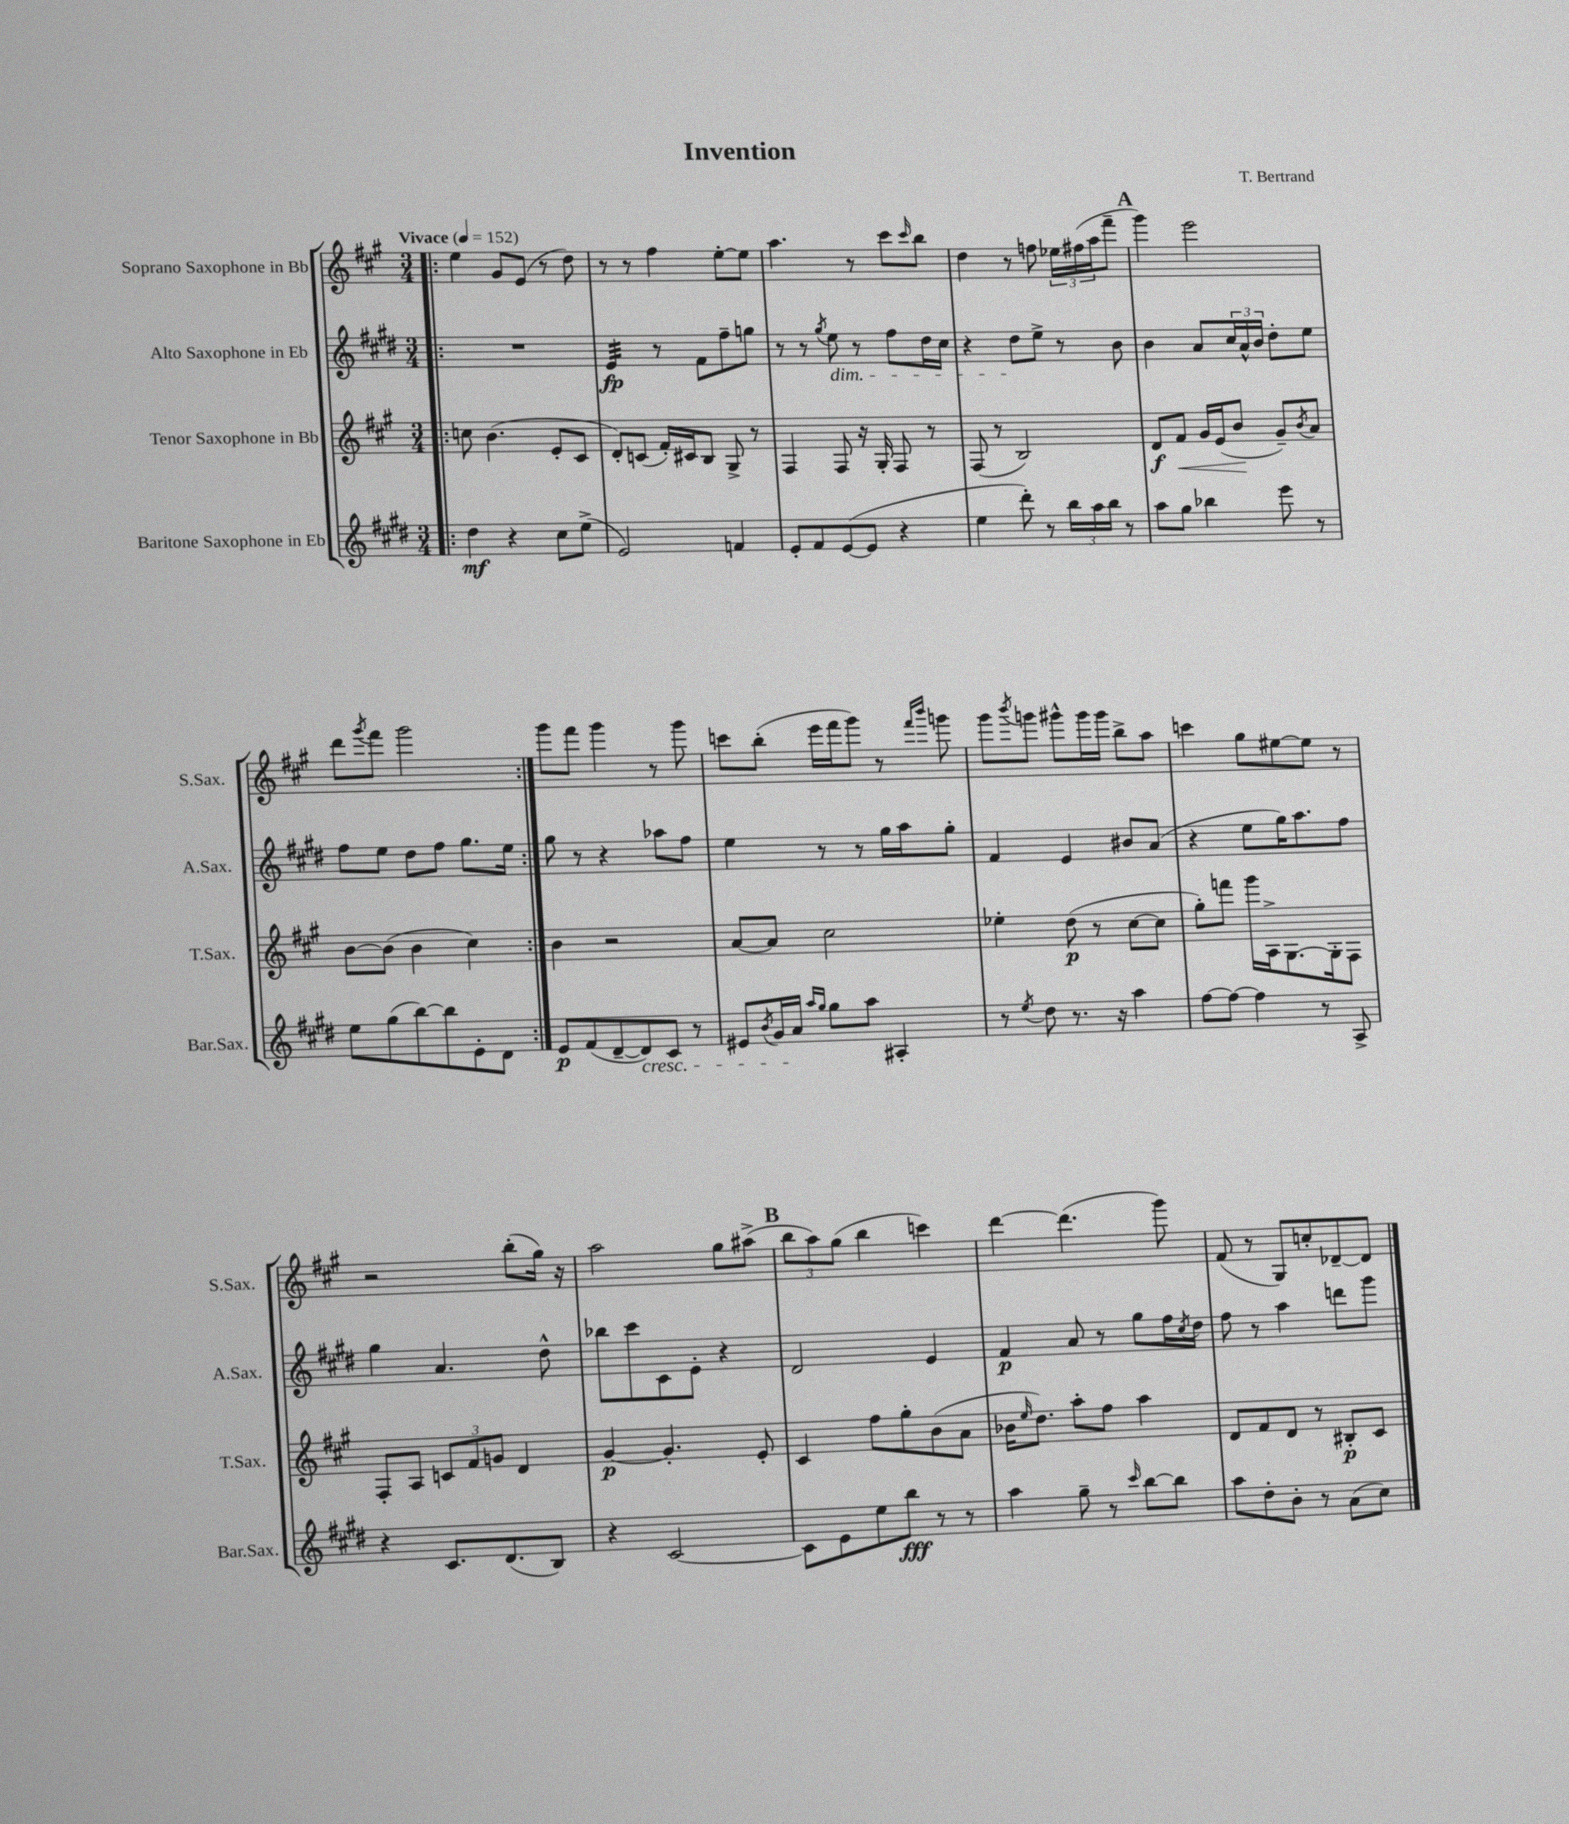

**kern	**kern	**kern	**kern
*staff4	*staff3	*staff2	*staff1
*clefG2	*clefG2	*clefG2	*clefG2
*k[f#c#g#d#]	*k[f#c#g#]	*k[f#c#g#d#]	*k[f#c#g#]
*M3/4	*M3/4	*M3/4	*M3/4
*MM152	*MM152	*MM152	*MM152
=!|:	=!|:	=!|:	=!|:
4dd#	8cc	2.r	4ee
.	(4.b	.	.
4r	.	.	8g#
.	.	.	(8e
8cc#	8e'	.	8r
(8ee^	8c#	.	8dd)
=	=	=	=
2e)	8d')	4e	8r
.	(8c	.	8r
.	16f#')	8r	4ff#
.	16c#	.	.
.	8B	8f#	.
4f	8G#^	8ff#~	[8ee'
.	8r	8gg	8ee]
=	=	=	=
8e'	4F#	8r	4.aa
8f#	.	8r	.
.	.	8qgg#	.
([8e	8F#	8ee	.
8e]	16r	8r	8r
.	16G#'	.	.
4r	8F#	8ff#	8ccc#
.	.	.	16qqccc#
.	8r	16dd#	8bb
.	.	16cc#	.
=	=	=	=
4ee	(8F#	4r	4dd
.	8r	.	.
8ddd#')	2B)	8dd#	8r
8r	.	8ee^	8ff
24bb	.	8r	24ee-
24aa	.	.	(24ff#
24bb	.	.	24aa
8r	.	8b	8fff#~
=	=	=	=
8aa	8d	4b	4ggg#)
8gg#	8f#	.	.
4bb-	16g#	8a	2eee
.	(16e	.	.
.	8b	24cc#	.
.	.	24a^^	.
.	.	24b	.
8eee	8g#~)	8dd#'	.
.	8qb	.	.
8r	8a	8ee	.
=	=	=	=
8ee	[8b	8ff#	8ddd
.	.	.	8qggg#
(8gg#	(8b]	8ee	8fff#
[8bb)	4b	8dd#	2ggg#
8bb]	.	8ff#	.
8e'	4cc#)	8.gg#	.
8d#	.	.	.
.	.	16ee	.
=:|!	=:|!	=:|!	=:|!
8e	4b	8gg#	8ggg#
(8f#	.	8r	8fff#
[8d#~	2r	4r	4ggg#
8d#])	.	.	.
8c#	.	8aa-	8r
8r	.	8ff#	8ggg#
=	=	=	=
8e#	[8a	4ee	8ccc
8qb	.	.	.
16g#	8a]	.	(8bb'
16a	.	.	.
16qqaa	.	.	.
16qqgg#	.	.	.
8gg#	2cc#	8r	16eee
.	.	.	16fff#
8aa	.	8r	8ggg#)
4A#'	.	16gg#	8r
.	.	16aa	.
.	.	.	16qqfff#
.	.	.	16qqbbb
.	.	8gg#'	8ggg
=	=	=	=
8r	4ee-'	4f#	8ggg#
8qee	.	.	8qbbb
8dd#	.	.	8ggg
8.r	(8dd	4e	8ggg#^^
.	8r	.	16ggg#
16r	.	.	16ggg#
4aa	[8cc#	8b#	8bb^
.	8cc#]	(8a	8aa
=	=	=	=
[8ff#	8gg#')	4r	4ccc
8ff#_	8fff	.	.
4ff#]	16ggg#	8ee	8gg#
.	16A^	.	.
.	[8.G#	16gg#)	[8ee#
.	.	8.aa	.
8r	.	.	8ee#]
.	16G#']	.	.
8A^	8F#	8ff#	8r
=	=	=	=
4r	8F#'	4gg#	2r
.	8A	.	.
8.c#	12c	4.a	.
.	12f#	.	.
.	12g	.	.
(8.d#	.	.	.
.	4d	.	(8bb'
8B)	.	8dd#^^	16gg#)
.	.	.	16r
=	=	=	=
4r	[4g#	8bb-	2aa
.	.	8ccc#	.
[2c#	4.g#']	8c#	.
.	.	8e'	.
.	.	4r	8gg#
.	8e'	.	(8aa#^
=	=	=	=
8c#]	4c#	2d#	12bb
.	.	.	12aa)
8e	.	.	.
.	.	.	(12gg#
8ee	8ff#	.	4bb
8bb	8gg#'	.	.
8r	(8b	4e	4ccc)
8r	8a	.	.
=	=	=	=
4aa	16b-	4f#	[4ddd
.	16qqee	.	.
.	8.dd)	.	.
8gg#~	8aa'	8a	(4.ddd]
8r	8ff#	8r	.
16qqccc#	.	.	.
[8bb	4aa	8gg#	.
8bb]	.	16ff#	8ggg#)
.	.	8qcc#	.
.	.	16dd#	.
=	=	=	=
8aa	8d	8ff#	(8f#
8dd#'	8f#	8r	8r
8b'	8d	4aa	8G#)
8r	8r	.	8cc'
(8a	8B#'	8ddd	[8d-~
8cc#)	8c#	8ggg#	8d-]
==	==	==	==
*-	*-	*-	*-
